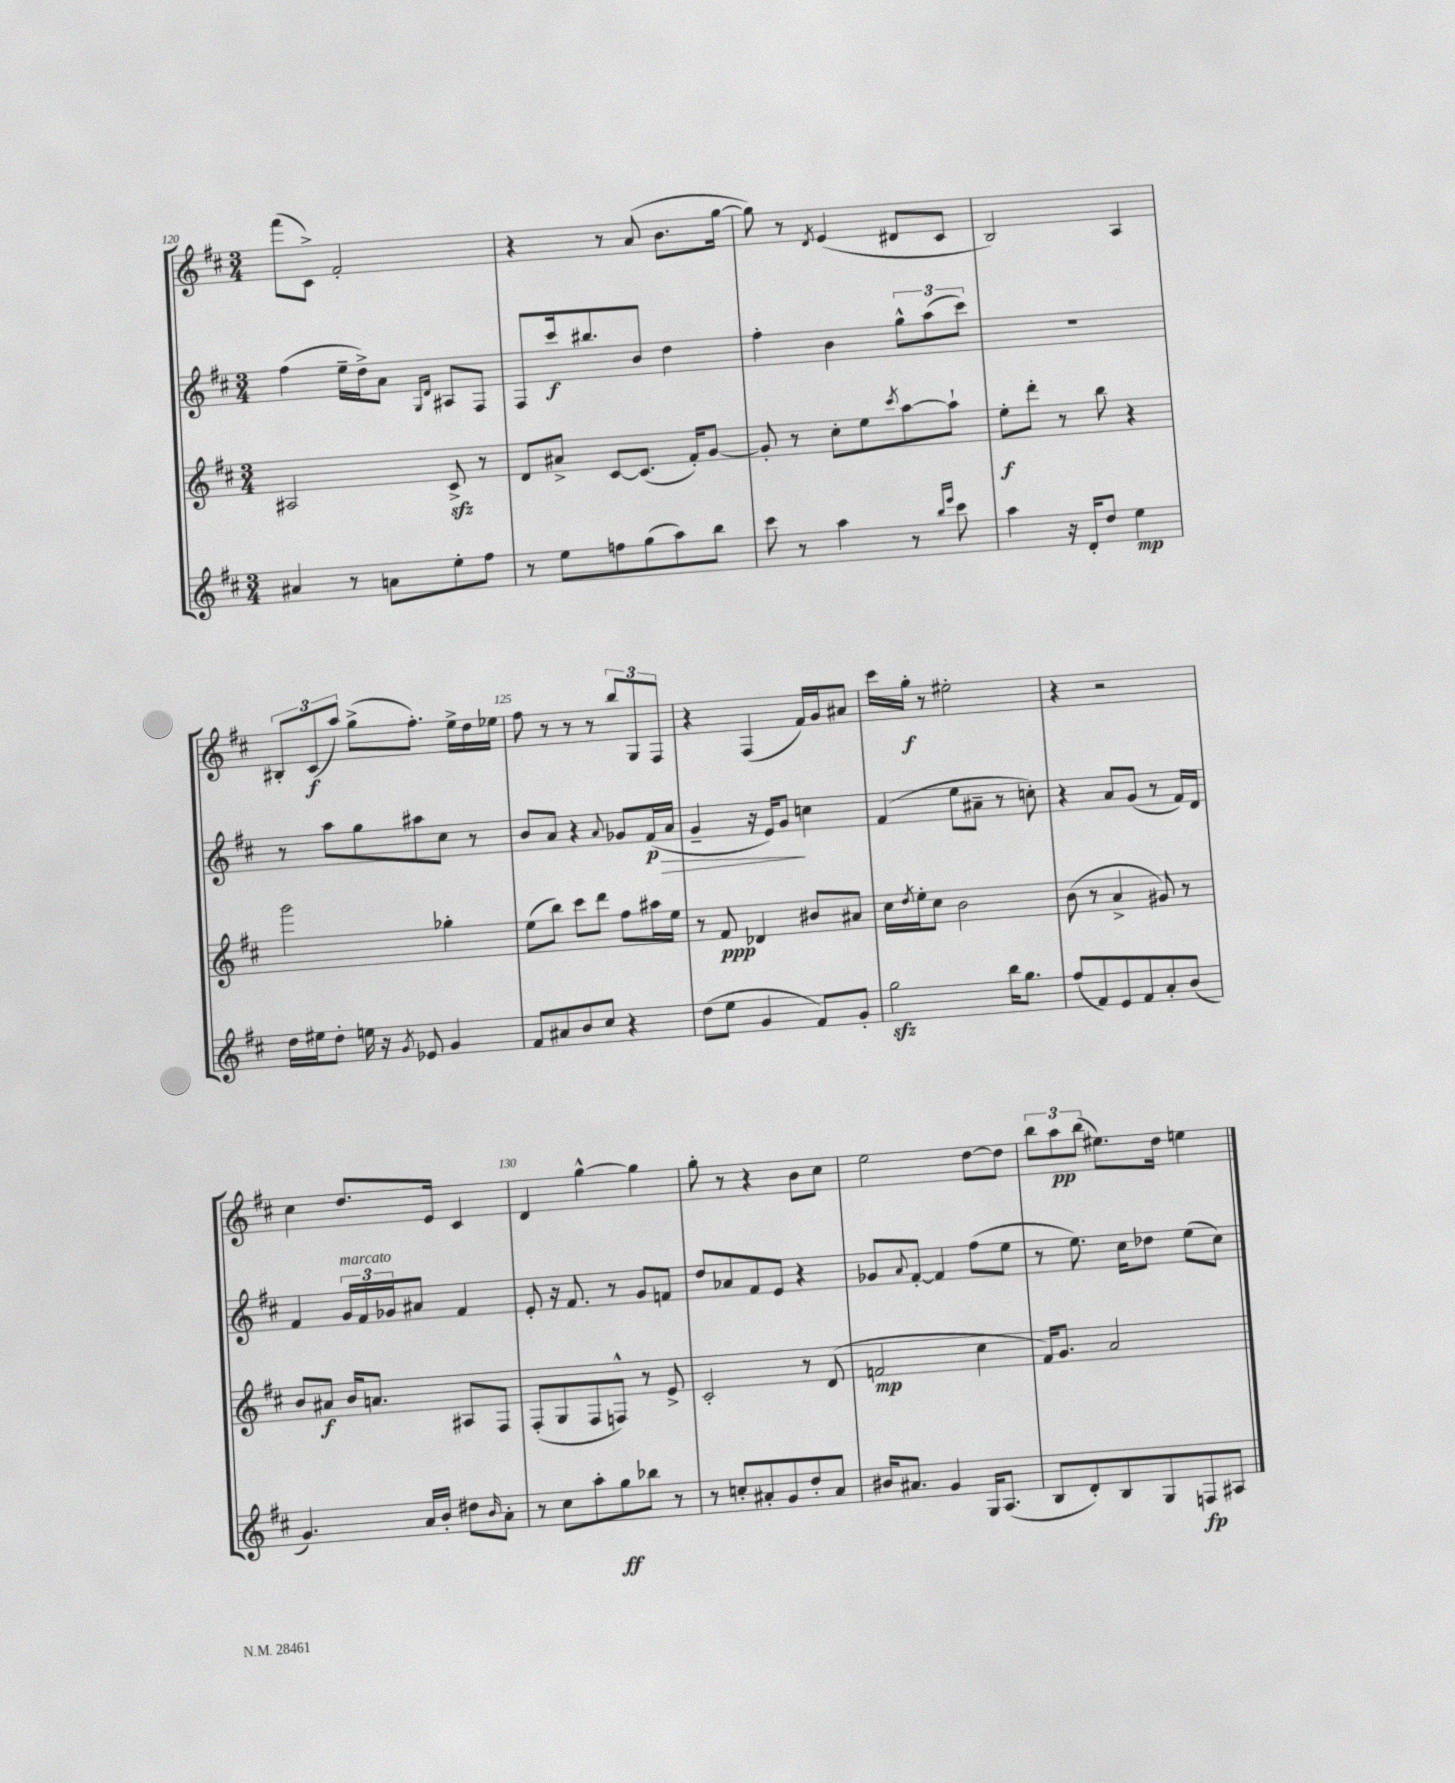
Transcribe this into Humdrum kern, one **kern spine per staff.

**kern	**dynam	**kern	**dynam	**kern	**dynam	**kern	**dynam
*part4	*part4	*part3	*part3	*part2	*part2	*part1	*part1
*staff4	*staff4	*staff3	*staff3	*staff2	*staff2	*staff1	*staff1
*clefG2	*	*clefG2	*	*clefG2	*	*clefG2	*
*k[f#c#]	*	*k[f#c#]	*	*k[f#c#]	*	*k[f#c#]	*
*M3/4	*	*M3/4	*	*M3/4	*	*M3/4	*
=120	=120	=120	=120	=120	=120	=120	=120
4a#X/	.	2A#X/	.	(4ff#\	.	(8fff#\L	.
.	.	.	.	.	.	8c#^\J)	.
8r	.	.	.	16ee~\LL	.	2f#'/	.
.	.	.	.	16dd^\J)	.	.	.
8an\L	.	.	.	8a\J	.	.	.
.	.	.	.	16qqG/LL	.	.	.
.	.	.	.	16qqd/JJ	.	.	.
8ee'\	.	8c#zz^/	.	8A#X/L	.	.	.
8ff#\J	.	8r	.	8F#/J	.	.	.
=121	=121	=121	=121	=121	=121	=121	=121
8r	.	8d/L	.	8F#/L	.	4r	.
8ee\L	.	8a#X^/J	.	16ccc#/k	f	.	.
.	.	.	.	8.bb#X/	.	.	.
8ffn\	.	[8c#/L	.	.	.	8r	.
(8gg\	.	(8.c#/J]	.	8b/J	.	(8a/	.
8aa\)	.	.	.	4dd\	.	8.b\L	.
.	.	16f#'/KL)	.	.	.	.	.
8bb\J	.	[8g/J	.	.	.	.	.
.	.	.	.	.	.	[16gg\Jk	.
=122	=122	=122	=122	=122	=122	=122	=122
8ccc#\	.	8g'/]	.	4ff#'\	.	8gg\])	.
8r	.	8r	.	.	.	8r	.
.	.	.	.	.	.	8qd/	.
4aa\	.	8cc#'\L	.	4b\	.	(4e/	.
.	.	8ee\	.	.	.	.	.
.	.	8qccc#/	.	.	.	.	.
8r	.	[8aa\	.	12gg^^\L	.	8d#X/L	.
.	.	.	.	(12aa\	.	.	.
16qqbb/LL	.	.	.	.	.	.	.
16qqeee/JJ	.	.	.	.	.	.	.
8ccc#\	.	8aa`\J]	.	.	.	8c#/J	.
.	.	.	.	12ccc#\J)	.	.	.
=123	=123	=123	=123	=123	=123	=123	=123
4aa\	.	8ee'\L	f	2.r	.	2B/)	.
.	.	8ddd'\J	.	.	.	.	.
16r	.	8r	.	.	.	.	.
16d'/KL	.	.	.	.	.	.	.
8dd/J	.	8bb\	.	.	.	.	.
4ee\	mp	4r	.	.	.	4A/	.
!!LO:LB:g=z
=124	=124	=124	=124	=124	=124	=124	=124
16dd\LL	.	2ggg\	.	8r	.	12B#X'/L	.
16ee#X\J	.	.	.	.	.	.	.
.	.	.	.	.	.	(12c#/	f
8dd'\J	.	.	.	8aa\L	.	.	.
.	.	.	.	.	.	12aa/J)	.
16een\	.	.	.	8gg\	.	(8gg^\L	.
16r	.	.	.	.	.	.	.
8qg/	.	.	.	.	.	.	.
8e-X/	.	.	.	8aa#X\	.	8.ff#'\J)	.
4g/	.	4gg-X'\	.	8cc#\J	.	.	.
.	.	.	.	.	.	16ee^\LL	.
.	.	.	.	8r	.	16dd\	.
.	.	.	.	.	.	16ee-X\JJ	.
=125	=125	=125	=125	=125	=125	=125	=125
8f#/L	.	(8ee\L	.	8b/L	.	8ff#\	.
8a#X/	.	8bb\J)	.	8a/J	.	8r	.
8b/	.	8ccc#\L	.	4r	.	8r	.
8cc#/J	.	8ddd\J	.	.	.	8r	.
.	.	.	.	8qqa/	.	.	.
4r	.	8ff#\L	.	8g-X/L	.	12bb/L	.
.	.	.	.	.	.	12G/	.
!	!	!	!	!	!LO:HP:b	!	!
.	.	16aa#X\L	.	(16f#/L	> p	.	.
.	.	.	.	.	.	12F#/J	.
.	.	16ee\JJ	.	16a/JJ	.	.	.
=126	=126	=126	=126	=126	=126	=126	=126
(8dd\L	.	8r	.	4g~/	.	4r	.
8ee\J	.	8f#/	ppp	.	.	.	.
4g/	.	4d-X/	.	16r	.	(4F#/	.
.	.	.	.	16e/KL)	.	.	.
.	.	.	.	8g/J	.	.	.
8f#/L)	.	8b#X/L	.	4ccn\	]	16f#/LL)	.
.	.	.	.	.	.	16g/J	.
8g'/J	.	8a#X/J	.	.	.	8a#X/J	.
=127	=127	=127	=127	=127	=127	=127	=127
2ggzz\	.	16cc#\LL	.	(4f#/	.	16ccc#\LL	.
.	.	8qdd/	.	.	.	.	.
.	.	16ee'\J	.	.	.	16gg'\JJ	f
.	.	8cc#\J	.	.	.	8r	.
.	.	2b\	.	8ee\L	.	2ee#X'\	.
.	.	.	.	8a#X~\J	.	.	.
16bb\KL	.	.	.	8r	.	.	.
8.gg\J	.	.	.	.	.	.	.
.	.	.	.	8ccn'\)	.	.	.
=128	=128	=128	=128	=128	=128	=128	=128
(8ff#/L	.	(8b\	.	4r	.	4r	.
8f#/)	.	8r	.	.	.	.	.
8e/	.	4a^/	.	8a/L	.	2r	.
8f#/	.	.	.	(8g/J	.	.	.
8a'/	.	8g#X/)	.	8r	.	.	.
(8b/J	.	8r	.	16f#/LL)	.	.	.
.	.	.	.	16d/JJ	.	.	.
!!LO:LB:g=z
=129	=129	=129	=129	=129	=129	=129	=129
4.g/)	.	8b/L	.	4f#/	.	4cc#\	.
.	.	8a#X/J	f	.	.	.	.
!	!	!	!	!LO:TX:a:i:t=marcato	!	!	!
.	.	16b/KL	.	24g/LL	.	8.dd/L	.
.	.	.	.	24f#/	.	.	.
.	.	8.an/J	.	.	.	.	.
.	.	.	.	24g-X/J	.	.	.
16a/LL	.	.	.	8a#X/J	.	.	.
16b'/JJ	.	.	.	.	.	16e/Jk	.
8dd#X\L	.	8A#X/L	.	4f#/	.	4c#/	.
16qqb/	.	.	.	.	.	.	.
8a'\J	.	8F#/J	.	.	.	.	.
=130	=130	=130	=130	=130	=130	=130	=130
8r	.	(8F#'/L	.	8e'/	.	4d/	.
8cc#\L	.	8G/	.	16r	.	.	.
.	.	.	.	8.f#/	.	.	.
8aa'\	.	8F#/	.	.	.	[4gg^^\	.
8gg\	ff	8Fn^^/J)	.	8r	.	.	.
8bb-X\J	.	8r	.	8g/L	.	4gg\]	.
8r	.	8e^/	.	8fn/J	.	.	.
=131	=131	=131	=131	=131	=131	=131	=131
8r	.	2c#'/	.	8dd/L	.	8gg'\	.
8ccn'/L	.	.	.	8a-X/	.	8r	.
8a#X'/	.	.	.	8f#/	.	4r	.
8g/	.	.	.	8e/J	.	.	.
8dd'/	.	8r	.	4r	.	8b\L	.
8a#/J	.	(8d/	.	.	.	8cc#\J	.
=132	=132	=132	=132	=132	=132	=132	=132
16b#X/KL	.	2fn/	mp	8g-X/L	.	2ee\	.
8.a#X/J	.	.	.	.	.	.	.
.	.	.	.	8qqa/	.	.	.
.	.	.	.	[8f#'/J	.	.	.
4g/	.	.	.	4f#/]	.	.	.
16G/KL	.	4cc#\	.	(8ff#\L	.	[8dd\L	.
(8.A/J	.	.	.	.	.	.	.
.	.	.	.	8ee\J	.	8dd\J]	.
=133	=133	=133	=133	=133	=133	=133	=133
8B/L	.	16f#/KL)	.	8r	.	12bb\L	.
.	.	8.g/J	.	.	.	.	.
.	.	.	.	.	.	12aa\	pp
8d'/)	.	.	.	8.ee\)	.	.	.
.	.	.	.	.	.	(12bb\J	.
8B/	.	2a/	.	.	.	8.ee#X\L)	.
.	.	.	.	16cc#\KL	.	.	.
8G/	.	.	.	8dd-X\J	.	.	.
.	.	.	.	.	.	16dd\Jk	.
8Fn/	fp	.	.	(8ee\L	.	4een\	.
8A#X/J	.	.	.	8cc#\J)	.	.	.
==	==	==	==	==	==	==	==
*-	*-	*-	*-	*-	*-	*-	*-
